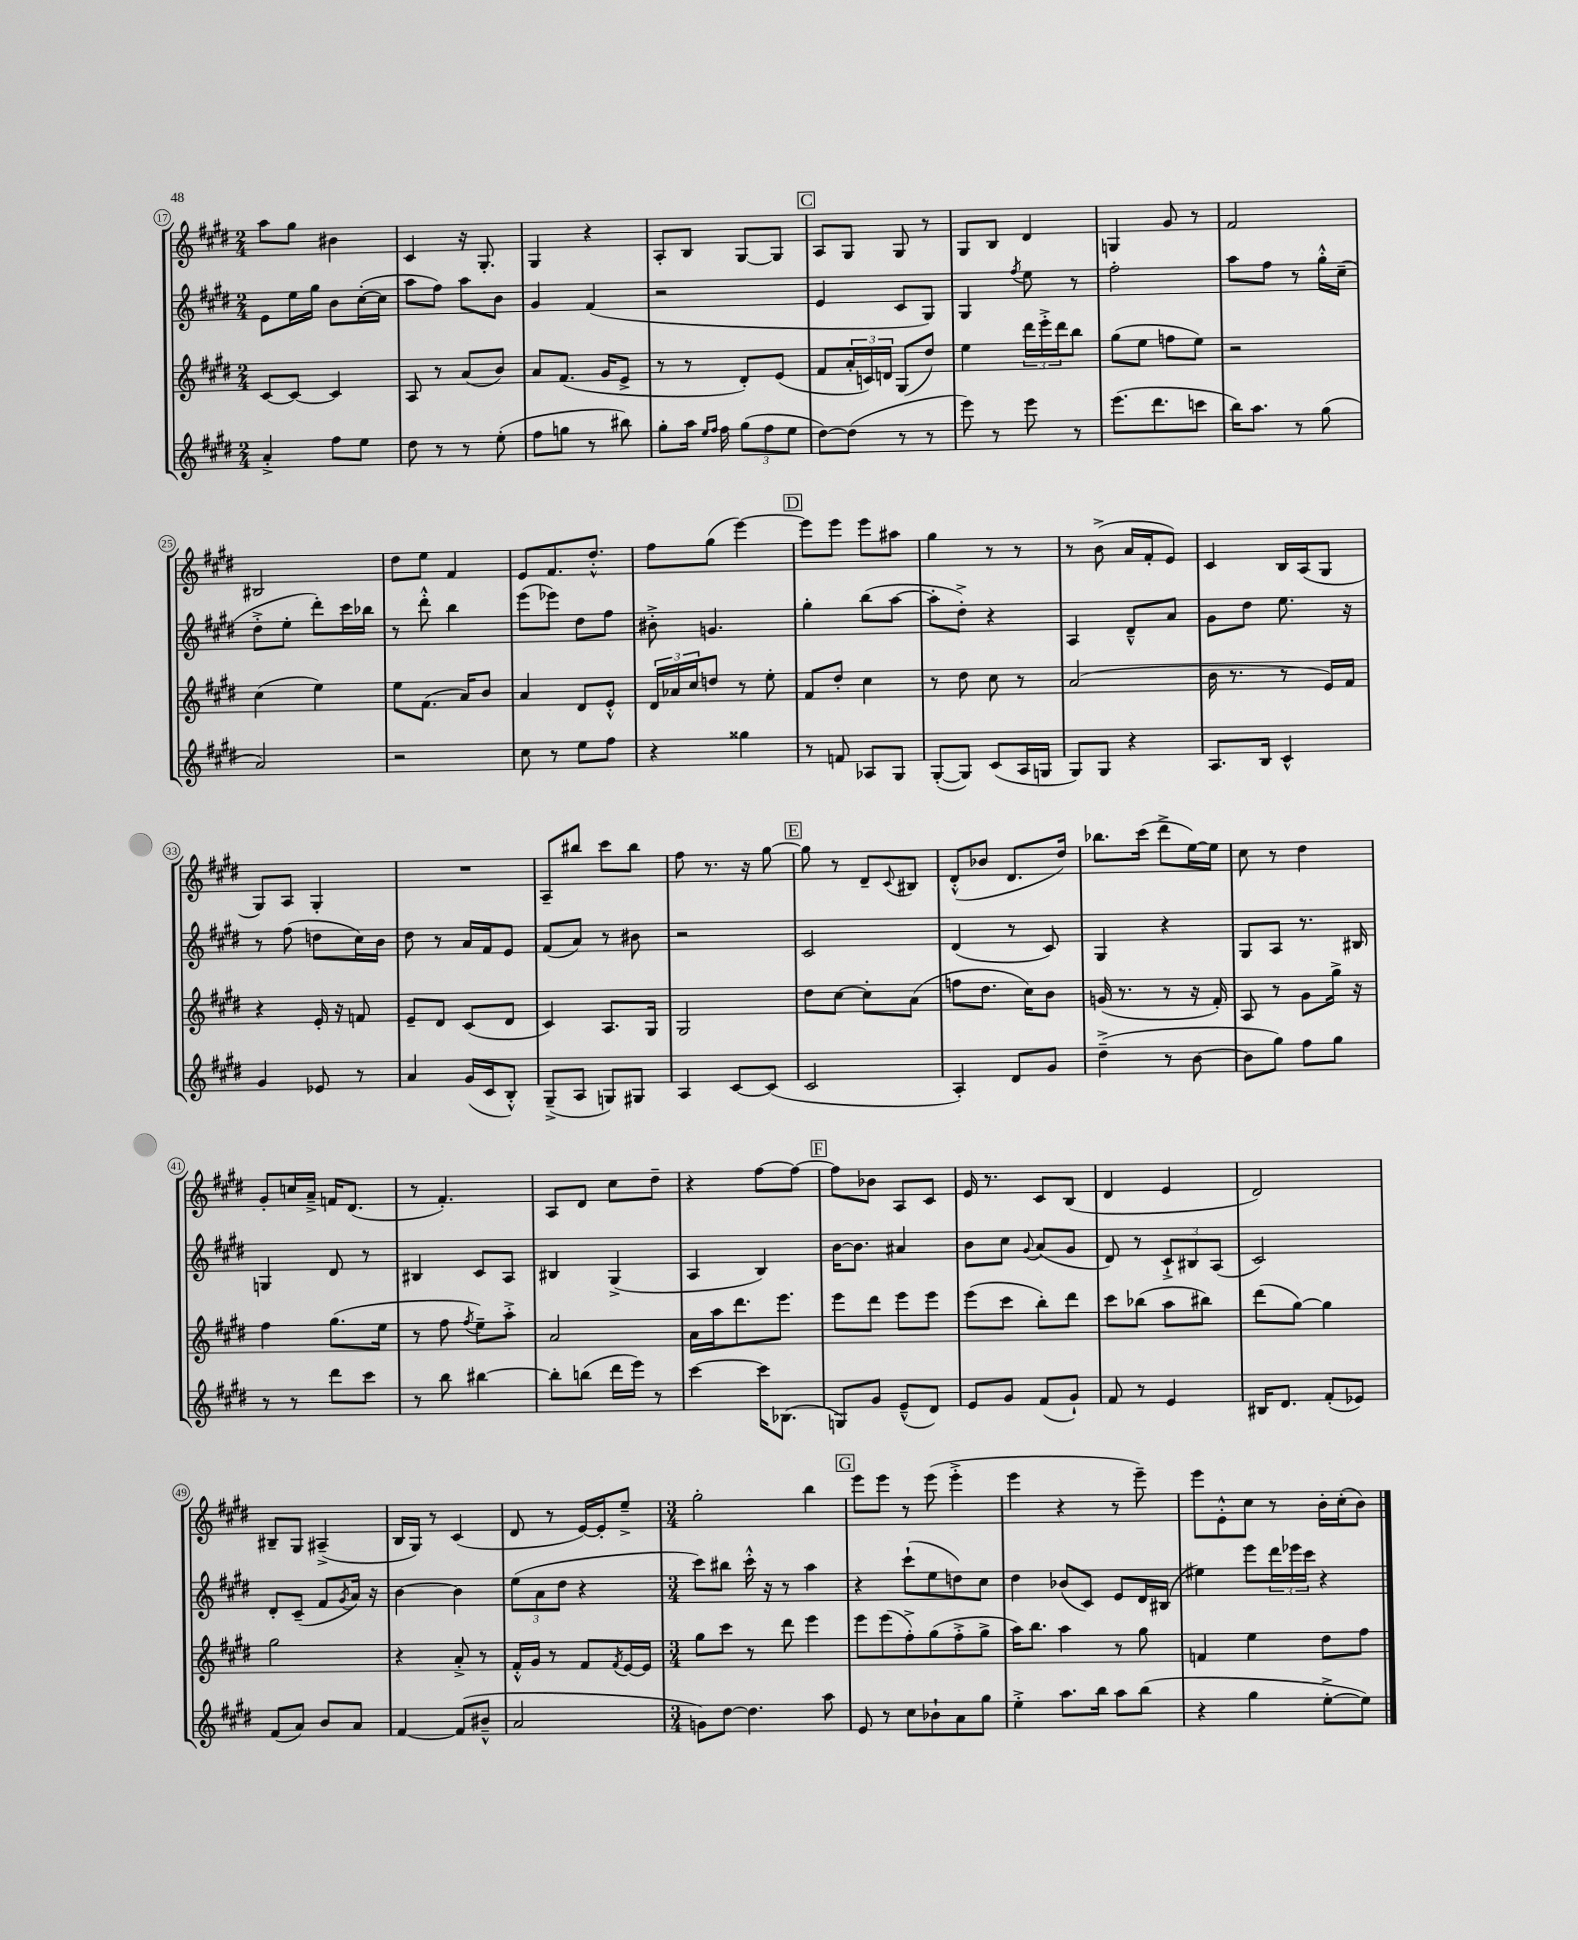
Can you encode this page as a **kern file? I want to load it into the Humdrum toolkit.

**kern	**kern	**kern	**kern
*part4	*part3	*part2	*part1
*staff4	*staff3	*staff2	*staff1
*clefG2	*clefG2	*clefG2	*clefG2
*k[f#c#g#d#]	*k[f#c#g#d#]	*k[f#c#g#d#]	*k[f#c#g#d#]
*M2/4	*M2/4	*M2/4	*M2/4
=17	=17	=17	=17
4a'^/	[8c#/L	8e\L	8aa\L
.	8c#/J_	16ee\L	8gg#\J
.	.	16gg#\JJ	.
8ff#\L	4c#/]	8b\L	4b#X\
8ee\J	.	([16cc#'\L	.
.	.	16cc#\JJ]	.
=18	=18	=18	=18
8dd#\	8A/	8aa\L	4c#/
8r	8r	8ff#\J)	.
8r	(8a/L	8aa\L	16r
.	.	.	8.G#'/
(8ee'\	8b/J)	8b\J	.
=19	=19	=19	=19
8ff#\L	8a/L	4g#/	4G#/
8ggn\J	(8.f#/J	.	.
8r	.	(4f#/	4r
.	16g#/KL	.	.
8bb#X\)	8e^/J	.	.
=20	=20	=20	=20
8gg#'\L	8r	2r	8A'/L
16aa\Jk	8r	.	8B/J
16qqee/LL	.	.	.
16qqff#/JJ	.	.	.
16ff#\	.	.	.
(12gg#\L	8d#'/L)	.	[8G#/L
12ff#\	.	.	.
.	(8e/J	.	8G#/J]
12ee\J	.	.	.
!!LO:REH:place=s1:t=C
=21	=21	=21	=21
[8dd#\L)	8f#/L	4e/	8A/L
(8dd#\J]	24a'/L	.	8G#/J
.	24cn/)	.	.
.	24dn/JJ	.	.
8r	(8G#/L	8c#/L	8G#/
8r	8dd#/J)	8G#/J)	8r
=22	=22	=22	=22
8eee\)	4ee\	4G#/	8G#/L
8r	.	.	8B/J
.	.	8qff#/	.
8eee\	24ddd#\LL	8ee\	4d#/
.	24eee'^\	.	.
.	24ddd#\J	.	.
8r	8bb\J	8r	.
=23	=23	=23	=23
(8.eee\L	(8gg#\L	2ff#'\	4Gn/
.	8ee\J	.	.
8.ddd#\	.	.	.
.	8ffn\L	.	8g#/
8cccn\J	8ee\J)	.	8r
=24	=24	=24	=24
16bb\KL)	2r	8aa\L	2f#/
8.aa\J	.	.	.
.	.	8ff#\J	.
8r	.	8r	.
(8gg#\	.	16gg#'^^\LL	.
.	.	(16cc#~\JJ	.
!!LO:LB:g=z
=25	=25	=25	=25
2a/)	(4cc#\	8dd#'^\L	2B#X/
.	.	8ee'\J	.
.	4ee\)	8ddd#'\L)	.
.	.	16ccc#\L	.
.	.	16bb-X\JJ	.
=26	=26	=26	=26
2r	8ee\L	8r	8dd#\L
.	(8.f#\J	8ddd#'^^\	8ee\J
.	.	4bb\	4f#/
.	16a/KL)	.	.
.	8b/J	.	.
=27	=27	=27	=27
8cc#\	4a/	(8eee\L	8e/L
8r	.	8eee-X\J)	8.f#/
8ee\L	8d#/L	8dd#\L	.
.	.	.	8.dd#'^^/J
8ff#\J	8e'^^/J	8ff#\J	.
=28	=28	=28	=28
4r	24d#/LL	8b#X'^\	8ff#\L
.	24a-X/	.	.
.	24cc#/J	.	.
.	8ddn/J	4.gn/	(8gg#\J
4gg##X\	8r	.	[4eee\)
.	8ee'\	.	.
!!LO:REH:place=s1:t=D
=29	=29	=29	=29
8r	8f#/L	4gg#'\	8eee\L]
8fn/	8dd#'/J	.	8eee\J
8A-X/L	4cc#\	(8bb\L	8eee\L
8G#/J	.	[8aa\J	8aa#X\J
=30	=30	=30	=30
([8G#'/L	8r	8aa'\L]	4gg#\
8G#/J])	8dd#\	8dd#'^\J)	.
(8c#/L	8cc#\	4r	8r
16A/L	8r	.	8r
16Gn/JJ	.	.	.
=31	=31	=31	=31
8G#/L)	(2a/	4A/	8r
8G#/J	.	.	(8b^\
4r	.	8d#~^^/L	16a/LL
.	.	.	16f#'/J
.	.	8a/J	8e/J)
=32	=32	=32	=32
8.A/L	16b\	8g#\L	4c#/
.	8.r	.	.
.	.	8dd#\J	.
16B/Jk	.	.	.
4c#^^/	8r	8.ee\	16B/LL
.	.	.	(16A/J
.	16e/LL)	.	8G#/J
.	16f#/JJ	16r	.
!!LO:LB:g=z
=33	=33	=33	=33
4g#/	4r	8r	8G#/L)
.	.	(8ff#\	8A/J
8e-X/	16e'/	8ddn\L	4G#'/
.	16r	.	.
8r	8fn/	16cc#\L)	.
.	.	16b\JJ	.
=34	=34	=34	=34
4a/	8e~/L	8dd#\	2r
.	8d#/J	8r	.
(16g#/LL	(8c#/L	16a/LL	.
16c#/J	.	16f#/J	.
8B'^^/J)	8d#/J	8e/J	.
=35	=35	=35	=35
(8G#~^/L	4c#/)	(8f#/L	8A~/L
8A/J	.	8a/J)	8bb#X/J
8Gn/L)	8.A/L	8r	8ccc#\L
8G#X/J	.	8b#X\	8bb#\J
.	16G#/Jk	.	.
=36	=36	=36	=36
4A/	2G#/	2r	8ff#\
.	.	.	8.r
[8c#/L	.	.	.
.	.	.	16r
(8c#/J]	.	.	[8gg#\
!!LO:REH:place=s1:t=E
=37	=37	=37	=37
2c#/	8dd#\L	2c#/	8gg#\]
.	[8cc#\J	.	8r
.	8cc#'\L]	.	8d#~/L
.	.	.	8qqc#/
.	(8a\J	.	8B#X/J
=38	=38	=38	=38
4A'/)	8ffn\L	(4d#/	(8d#'^^/L
.	8.dd#\J	.	8b-X/J
8d#/L	.	8r	8.d#/L
.	16cc#\KL)	.	.
8g#/J	8b\J	8c#/)	.
.	.	.	16dd#/Jk)
=39	=39	=39	=39
(4dd#~^\	(16gn/	4G#/	8.bb-X\L
.	8.r	.	.
.	.	.	(16ccc#\Jk
8r	8r	4r	8ddd#^\L
[8b\	16r	.	[16ee\L)
.	16f#'/)	.	16ee\JJ]
=40	=40	=40	=40
8b\L]	8A/	8G#/L	8cc#\
8gg#\J)	8r	8A/J	8r
8ff#\L	8g#\L	8.r	4dd#\
8gg#\J	16gg#^\Jk	.	.
.	16r	16B#X/	.
!!LO:LB:g=z
=41	=41	=41	=41
8r	4ff#\	4Gn/	8g#'/L
8r	.	.	16ccn/L
.	.	.	16a~^/JJ
8ddd#\L	(8.gg#\L	8d#/	16fn/KL
.	.	.	(8.d#/J
8ccc#\J	.	8r	.
.	16ee\Jk	.	.
=42	=42	=42	=42
8r	8r	4B#X/	8r
8bb\	8ff#\	.	4.f#'/)
.	8qff#/	.	.
[4bb#X\	8ee~\L)	8c#/L	.
.	8aa'^\J	8A/J	.
=43	=43	=43	=43
8bb#'\L]	2a/	4B#X/	8A/L
(8bbn\J	.	.	8d#/J
16ddd#\LL	.	(4G#^/	8cc#\L
16eee\JJ)	.	.	.
8r	.	.	8dd#~\J
=44	=44	=44	=44
[4ccc#\	16a\LL	4A/	4r
.	16aa\J	.	.
.	8.ddd#\	.	.
16ccc#\KL]	.	4B/)	[8ff#\L
(8.B-X\J	8.eee\J	.	.
.	.	.	8ff#\J_
!!LO:REH:place=s1:t=F
=45	=45	=45	=45
8Gn/L)	8eee\L	[16b\KL	8ff#\L]
.	.	8.b\J]	.
8g#/J	8ddd#\J	.	8b-X\J
(8e~^^/L	8eee\L	4a#X/	8A/L
8d#/J)	8eee\J	.	8c#/J
=46	=46	=46	=46
8e/L	(8eee\L	8b\L	16e/
.	.	.	8.r
8g#/J	8ccc#\J	8cc#\J	.
.	.	8qqg#/	.
(8f#/L	8bb'\L)	(8a/L	8c#/L
8g#`/J)	8ddd#\J	8g#/J	(8B/J
=47	=47	=47	=47
8f#/	8ccc#\L	8d#/)	4d#/
8r	(8bb-X\J	8r	.
4e/	8aa\L	12c#`^/L	4e/
.	.	12B#X/	.
.	8bb#X\J)	.	.
.	.	(12A/J	.
=48	=48	=48	=48
16B#X/KL	(8ddd#\L	2c#/)	2d#/)
8.d#/J	.	.	.
.	[8gg#\J)	.	.
(8f#'/L	4gg#\]	.	.
8e-X/J)	.	.	.
!!LO:LB:g=z
=49	=49	=49	=49
(8f#/L	2gg#\	8d#'/L	8B#X~/L
8a/J)	.	(8c#~/J	8G#/J
8b/L	.	8f#/L	(4A#X~^/
.	.	8qg#/	.
8a/J	.	16a/Jk)	.
.	.	16r	.
=50	=50	=50	=50
[4f#/	4r	[4b\	16B/LL
.	.	.	16G#/JJ)
.	.	.	8r
(8f#/L]	8a'^/	4b\]	(4c#/
8b#X~^^/J	8r	.	.
=51	=51	=51	=51
2a/	16f#'^^/LL	(12ee\L	8d#/
.	16g#/JJ	.	.
.	.	12a\	.
.	8r	.	8r
.	.	12dd#\J	.
.	8f#/L	4r	[16e/LL)
.	.	.	16e'/J]
.	8qf#/	.	.
.	[16e/L	.	8ee~^/J
.	16e/JJ]	.	.
=52	=52	=52	=52
*M3/4	*M3/4	*M3/4	*M3/4
8gn\L)	8gg#\L	8ccc#\L)	2gg#'\
[8dd#\J	8ccc#\J	8bb#X\J	.
4.dd#\]	8r	16ccc#'^^\	.
.	.	16r	.
.	8ddd#\	8r	.
.	4eee\	4aa\	4bb\
8aa\	.	.	.
!!LO:REH:place=s1:t=G
=53	=53	=53	=53
8e/	8eee\L	4r	8eee\L
8r	(8eee\	.	8eee\J
8cc#\L	8ff#'^\)	(8ccc#`\L	8r
8b-X`\	(8gg#\	8ee\	(8eee\
8a\	8ff#'^\	8ddn\)	4eee'^\
8gg#\J	8gg#^\J	8cc#\J	.
=54	=54	=54	=54
4ee'^\	16aa\KL)	4dd#\	4eee\
.	8.bb\J	.	.
8.aa\L	4aa\	(8b-X/L	4r
.	.	8c#/J)	.
16bb\Jk	.	.	.
8aa\L	8r	8e/L	8r
(8bb\J	8gg#\	16d#/L	8eee~\)
.	.	(16B#X/JJ	.
=55	=55	=55	=55
4r	4fn/	4ee#X\)	8eee\L
.	.	.	8e'^^\
4gg#\	4ee\	8eee\L	8cc#\J
.	.	24ddd#\L	8r
.	.	24eee-X\	.
.	.	24ccc#\JJ	.
[8ee'^\L	8dd#\L	4r	16b'\LL
.	.	.	(16cc#'\J
8ee\J])	8ff#\J	.	8b\J)
==	==	==	==
*-	*-	*-	*-
